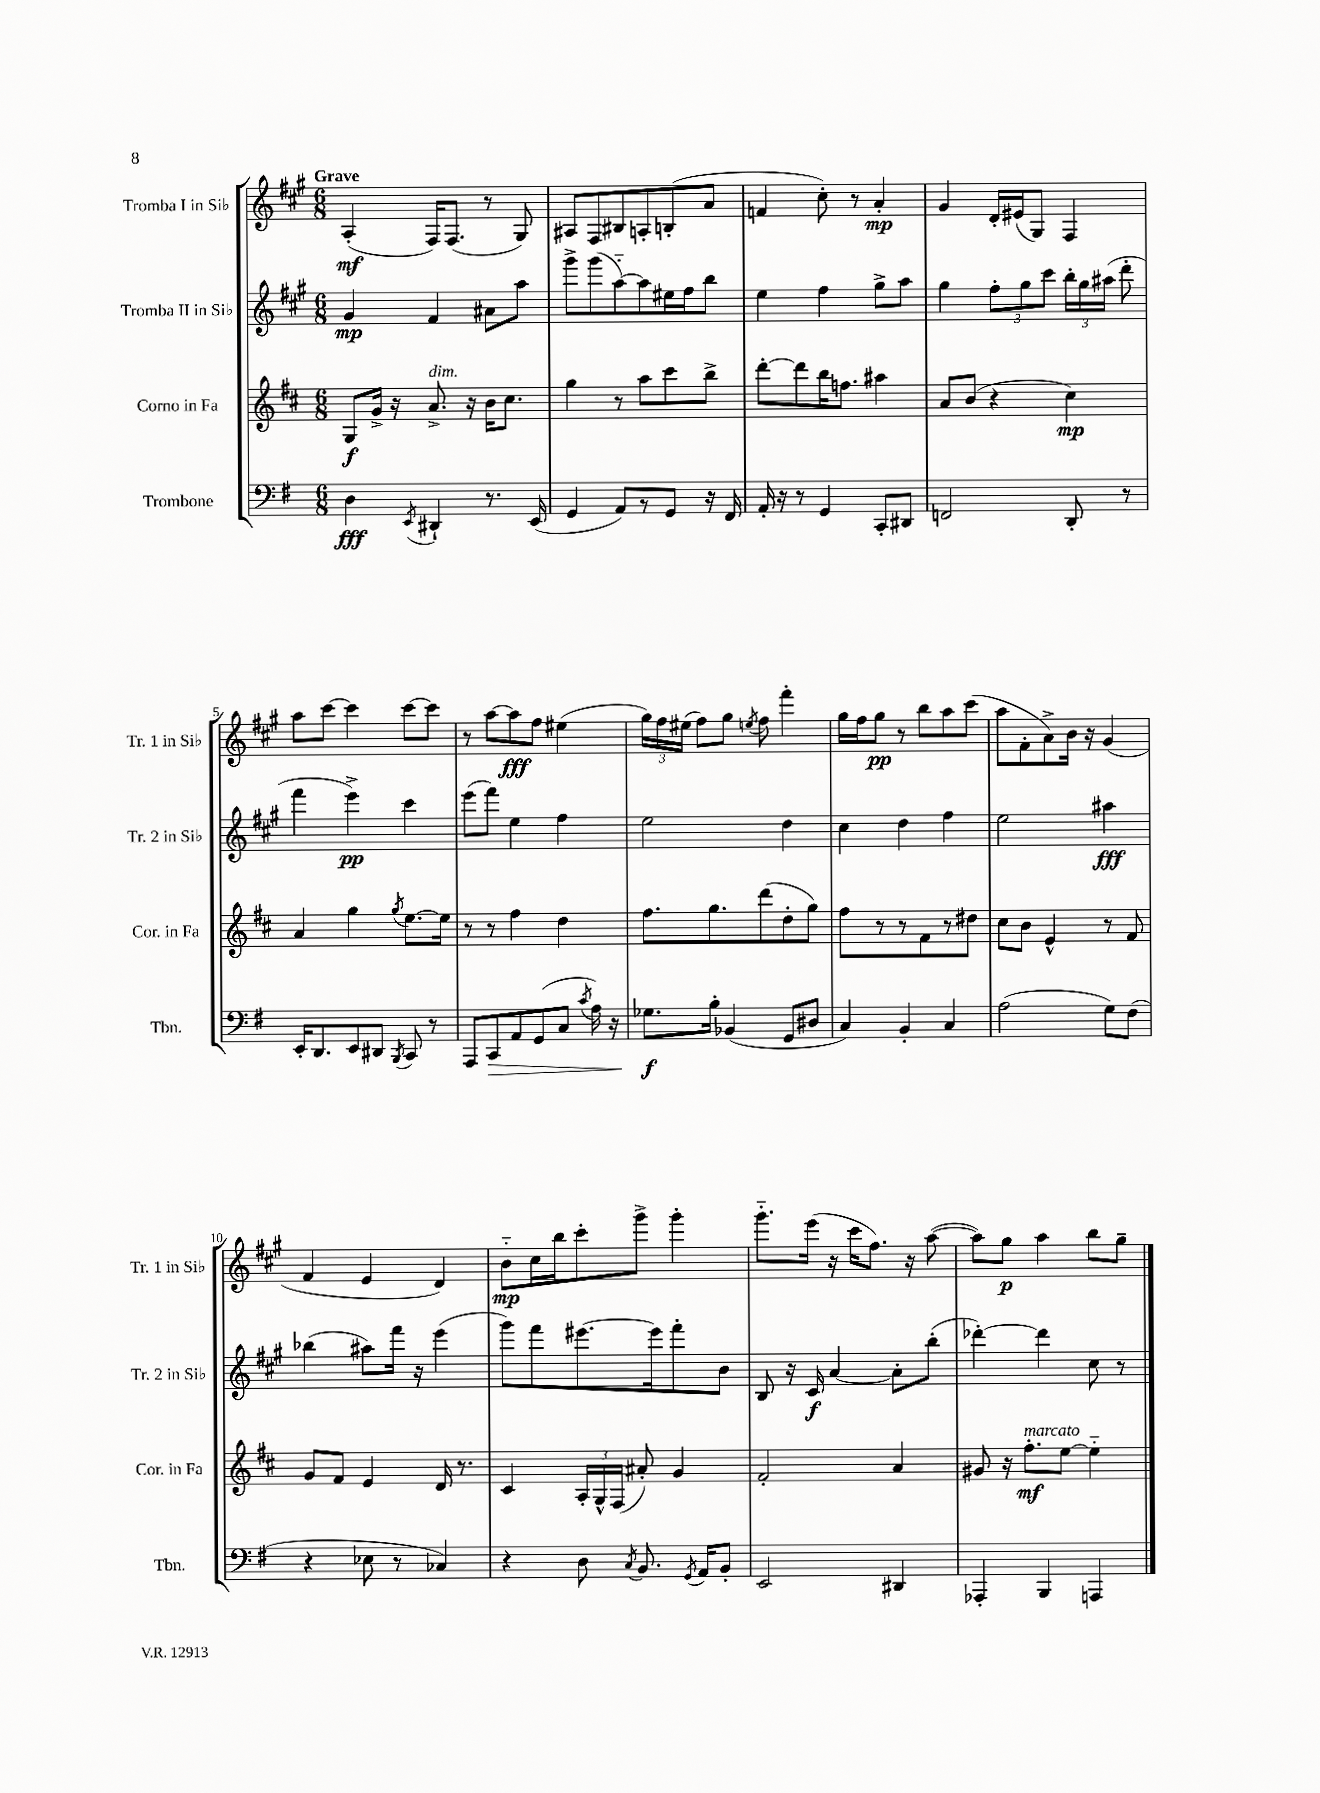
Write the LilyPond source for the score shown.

<<
\new StaffGroup <<
\new Staff = "s0" \with { instrumentName = "Tromba I in Sib" shortInstrumentName = "Tr. 1 in Sib" } {
    \clef treble \key a \major \numericTimeSignature \time 6/8 \tempo "Grave"
    \autoBeamOff a4-.\mf( fis16[) fis8.]( r8 gis8) |
    ais8[ fis8 bis8 a8-. b8-.( a'8] |
    f'4 cis''8-.) r8 a'4-.\mp |
    gis'4 d'16[-. eis'16( gis8]) fis4 |
    a''8[ cis'''8]~ cis'''4 cis'''8[~ cis'''8] |
    r8 a''8[~ a''8\fff fis''8] eis''4( |
    \tuplet 3/2 { gis''16[) fis''16 eis''16]( } fis''8[) gis''8] \acciaccatura { e''8 } fis''8 fis'''4-. |
    gis''16[ fis''16 gis''8]\pp r8 b''8[ a''8 cis'''8]( |
    a''8[ fis'8-. a'8->) b'16] r16 gis'4( |
    fis'4 e'4 d'4) |
    b'8[-_\mp cis''16 b''16 cis'''8-. gis'''8]-> gis'''4-. |
    gis'''8.[-_ e'''16]( r16 cis'''16[ fis''8.]) r16 a''8~( |
    a''8[) gis''8]\p a''4 b''8[ gis''8]-- \bar "|." |
}
\new Staff = "s1" \with { instrumentName = "Tromba II in Sib" shortInstrumentName = "Tr. 2 in Sib" } {
    \clef treble \key a \major \numericTimeSignature \time 6/8
    \autoBeamOff gis'4\mp fis'4 ais'8[ a''8] |
    gis'''8[-> gis'''8( a''8~-_) a''8 eis''16 fis''16 b''8] |
    e''4 fis''4 gis''8[-> a''8] |
    gis''4 \tuplet 3/2 { fis''8[-. gis''8 cis'''8] } \tuplet 3/2 { b''16[-. gis''16 ais''16]( } d'''8-. |
    fis'''4 e'''4->\pp) cis'''4 |
    e'''8[( fis'''8]) e''4 fis''4 |
    e''2 d''4 |
    cis''4 d''4 fis''4 |
    e''2 ais''4\fff |
    bes''4( ais''8[) fis'''16] r16 e'''4( |
    gis'''8[) fis'''8 eis'''8.~ eis'''16 fis'''8-. b'8] |
    b8 r16 cis'16\f a'4~ a'8[-. b''8]-.( |
    des'''4~-.) des'''4 cis''8 r8 \bar "|." |
}
\new Staff = "s2" \with { instrumentName = "Corno in Fa" shortInstrumentName = "Cor. in Fa" } {
    \clef treble \key d \major \numericTimeSignature \time 6/8
    \autoBeamOff g8[\f g'16]-> r16 a'8.->^\markup { \italic "dim." } r16 b'16[ cis''8.] |
    g''4 r8 a''8[ cis'''8 b''8]-> |
    d'''8[~-. d'''8 b''16 f''8.] ais''4 |
    a'8[ b'8]( r4 cis''4\mp) |
    a'4 g''4 \acciaccatura { g''8 } e''8.[~ e''16] |
    r8 r8 fis''4 d''4 |
    fis''8.[ g''8. d'''8( d''8-. g''8]) |
    fis''8[ r8 r8 fis'8 r8 dis''8] |
    cis''8[ b'8] e'4-^ r8 fis'8 |
    g'8[ fis'8] e'4 d'16 r8. |
    cis'4 \tuplet 3/2 { a16[-. g16-^ fis16]( } ais'8-.) g'4 |
    fis'2-. a'4 |
    gis'8 r16 fis''8.[-.\mf^\markup { \italic "marcato" } e''8]~ e''4-_ \bar "|." |
}
\new Staff = "s3" \with { instrumentName = "Trombone" shortInstrumentName = "Tbn." } {
    \clef bass \key g \major \numericTimeSignature \time 6/8
    \autoBeamOff d4\fff \acciaccatura { e,8 } dis,4-! r8. e,16( |
    g,4 a,8[) r8 g,8] r16 fis,16 |
    a,16-. r16 r8 g,4 c,8[-. dis,8] |
    f,2 d,8-. r8 |
    e,16[-. d,8. e,8 dis,8] \acciaccatura { b,,8 } c,8 r8 |
    a,,8[ c,8\> a,8 g,8( c8] \acciaccatura { c'8 } a16) r16 |
    ges8.[\f\! b16]-. bes,4( g,8[ dis8] |
    c4) b,4-. c4 |
    a2( g8[) fis8]( |
    r4 ees8 r8 ces4) |
    r4 d8 \acciaccatura { c8 } b,8. \acciaccatura { g,8 } a,16[ b,8]-. |
    e,2 dis,4 |
    aes,,4-. b,,4 a,,4 \bar "|." |
}
>>
>>
